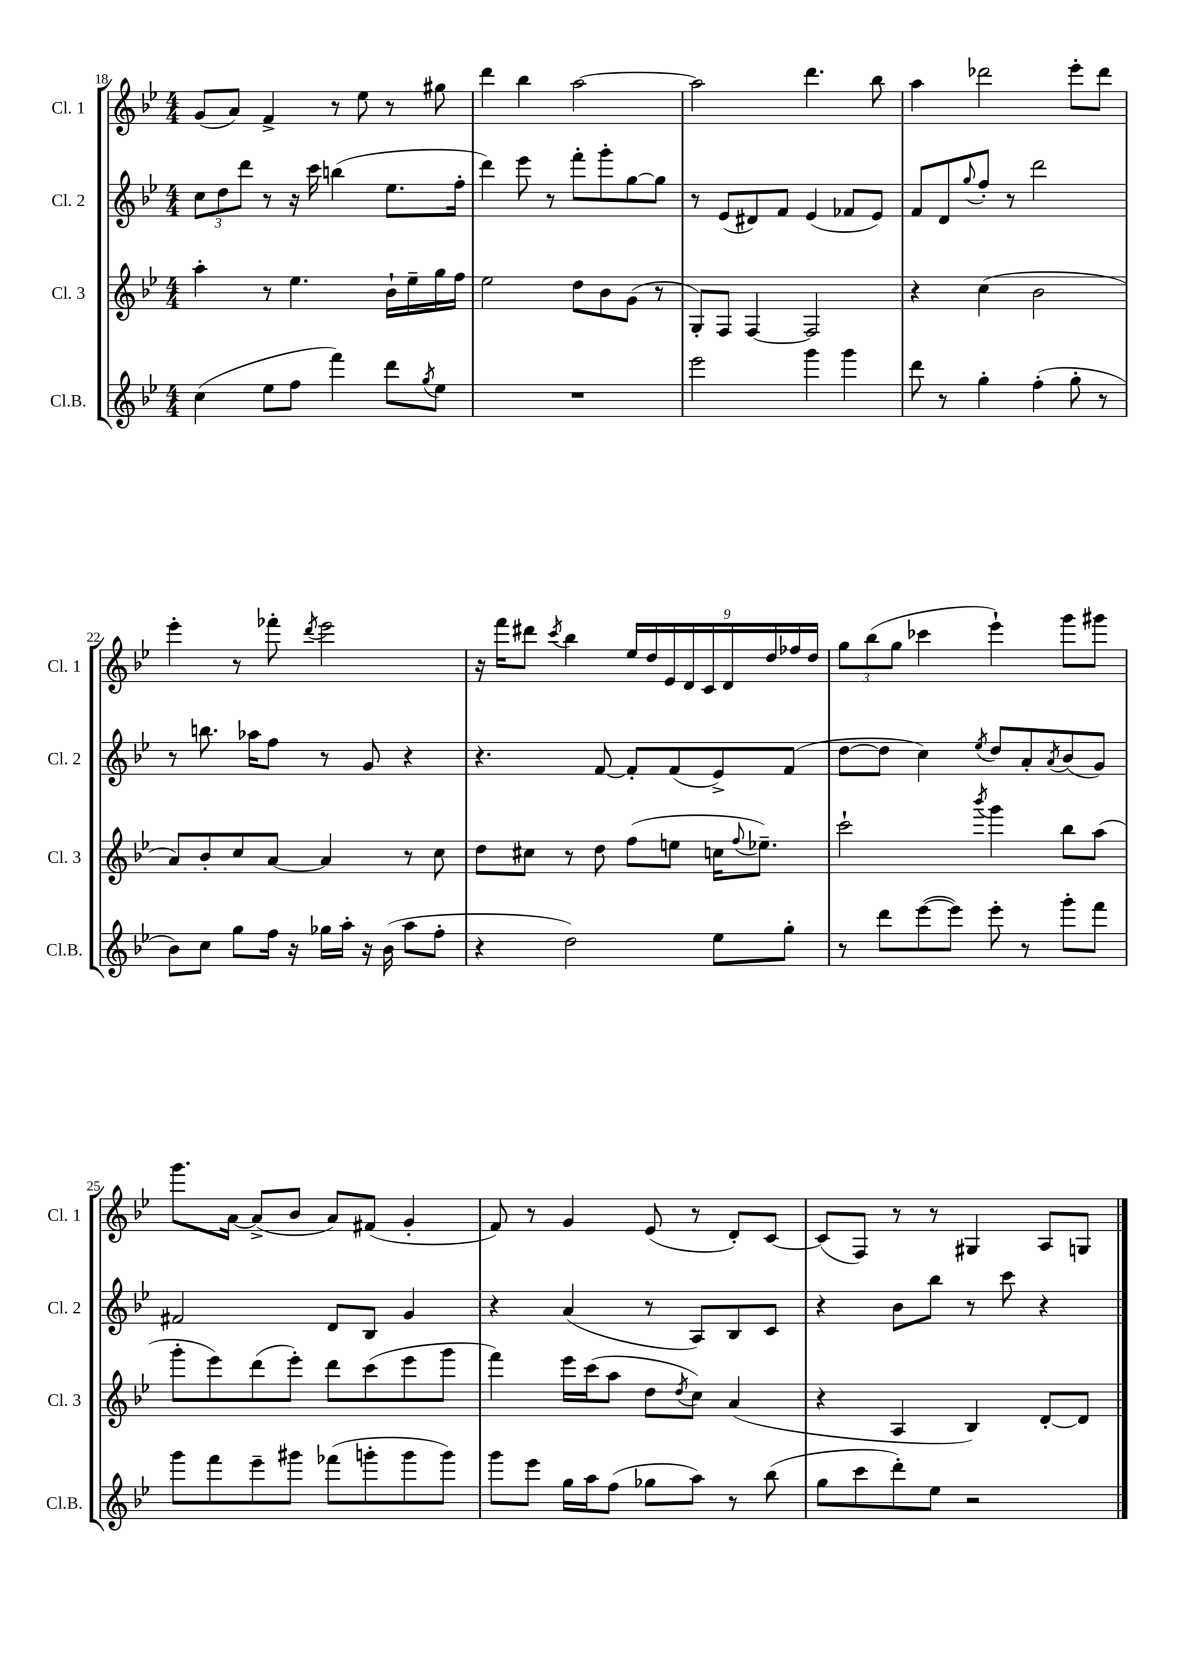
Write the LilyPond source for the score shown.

<<
\new StaffGroup <<
\new Staff = "s0" \with { instrumentName = "Cl. 1" shortInstrumentName = "Cl. 1" } {
    \clef treble \key bes \major \numericTimeSignature \time 4/4
    g'8( a'8) f'4-> r8 ees''8 r8 gis''8 |
    d'''4 bes''4 a''2~ |
    a''2 d'''4. bes''8 |
    a''4 des'''2 ees'''8-. des'''8 |
    ees'''4-. r8 fes'''8-. \acciaccatura { d'''8 } ees'''2 |
    r16 f'''16 dis'''8 \acciaccatura { c'''8 } bes''4 \tuplet 9/8 { ees''16 d''16 ees'16 d'16 c'16 d'16 d''16 fes''16 d''16 } |
    \tuplet 3/2 { g''8 bes''8( g''8 } ces'''4 ees'''4-!) g'''8 gis'''8 |
    g'''8. a'16~ a'8->( bes'8 a'8) fis'8( g'4-. |
    f'8) r8 g'4 ees'8( r8 d'8-.) c'8~ |
    c'8( f8) r8 r8 gis4 a8 g8 \bar "|." |
}
\new Staff = "s1" \with { instrumentName = "Cl. 2" shortInstrumentName = "Cl. 2" } {
    \clef treble \key bes \major \numericTimeSignature \time 4/4
    \tuplet 3/2 { c''8 d''8 d'''8 } r8 r16 c'''16 b''4( ees''8. f''16-. |
    d'''4) ees'''8 r8 f'''8-. g'''8-. g''8~ g''8 |
    r8 ees'8( dis'8) f'8 ees'4( fes'8 ees'8) |
    f'8 d'8 \appoggiatura { g''8 } f''8-. r8 d'''2 |
    r8 b''8. aes''16 f''8 r8 g'8 r4 |
    r4. f'8~ f'8-. f'8( ees'8->) f'8( |
    d''8~ d''8 c''4) \acciaccatura { ees''8 } d''8 a'8-. \acciaccatura { a'8 } bes'8( g'8) |
    fis'2 d'8 bes8 g'4 |
    r4 a'4( r8 a8) bes8 c'8 |
    r4 bes'8 bes''8 r8 c'''8 r4 \bar "|." |
}
\new Staff = "s2" \with { instrumentName = "Cl. 3" shortInstrumentName = "Cl. 3" } {
    \clef treble \key bes \major \numericTimeSignature \time 4/4
    a''4-. r8 ees''4. bes'16-! ees''16-- g''16 f''16 |
    ees''2 d''8 bes'8 g'8( r8 |
    g8-.) f8 f4~ f2 |
    r4 c''4( bes'2 |
    a'8) bes'8-. c''8 a'8~ a'4 r8 c''8 |
    d''8 cis''8 r8 d''8 f''8( e''8 c''16 \appoggiatura { f''8 } ees''8.--) |
    c'''2-! \acciaccatura { bes'''8 } g'''4 bes''8 a''8( |
    g'''8-. ees'''8) d'''8( ees'''8-.) d'''8 c'''8( ees'''8 g'''8 |
    f'''4) ees'''16 c'''16( a''8 d''8 \acciaccatura { d''8 } c''8) a'4( |
    r4 a4 bes4) d'8~-. d'8 \bar "|." |
}
\new Staff = "s3" \with { instrumentName = "Cl.B." shortInstrumentName = "Cl.B." } {
    \clef treble \key bes \major \numericTimeSignature \time 4/4
    c''4( ees''8 f''8 f'''4) d'''8 \acciaccatura { g''8 } ees''8 |
    R1 |
    ees'''2 g'''4 g'''4 |
    d'''8 r8 g''4-. f''4-.( g''8-. r8 |
    bes'8) c''8 g''8 f''16 r16 ges''16 a''16-. r16 bes'16( a''8 f''8-. |
    r4 d''2) ees''8 g''8-. |
    r8 d'''8 ees'''8~( ees'''8) ees'''8-. r8 g'''8-. f'''8 |
    g'''8 f'''8 ees'''8-- gis'''8 fes'''8( g'''8-. g'''8 g'''8) |
    g'''8 ees'''8 g''16 a''16 f''8( ges''8 a''8) r8 bes''8( |
    g''8 c'''8 d'''8-.) ees''8 r2 \bar "|." |
}
>>
>>
\layout { \context { \Score currentBarNumber = #18 } }
